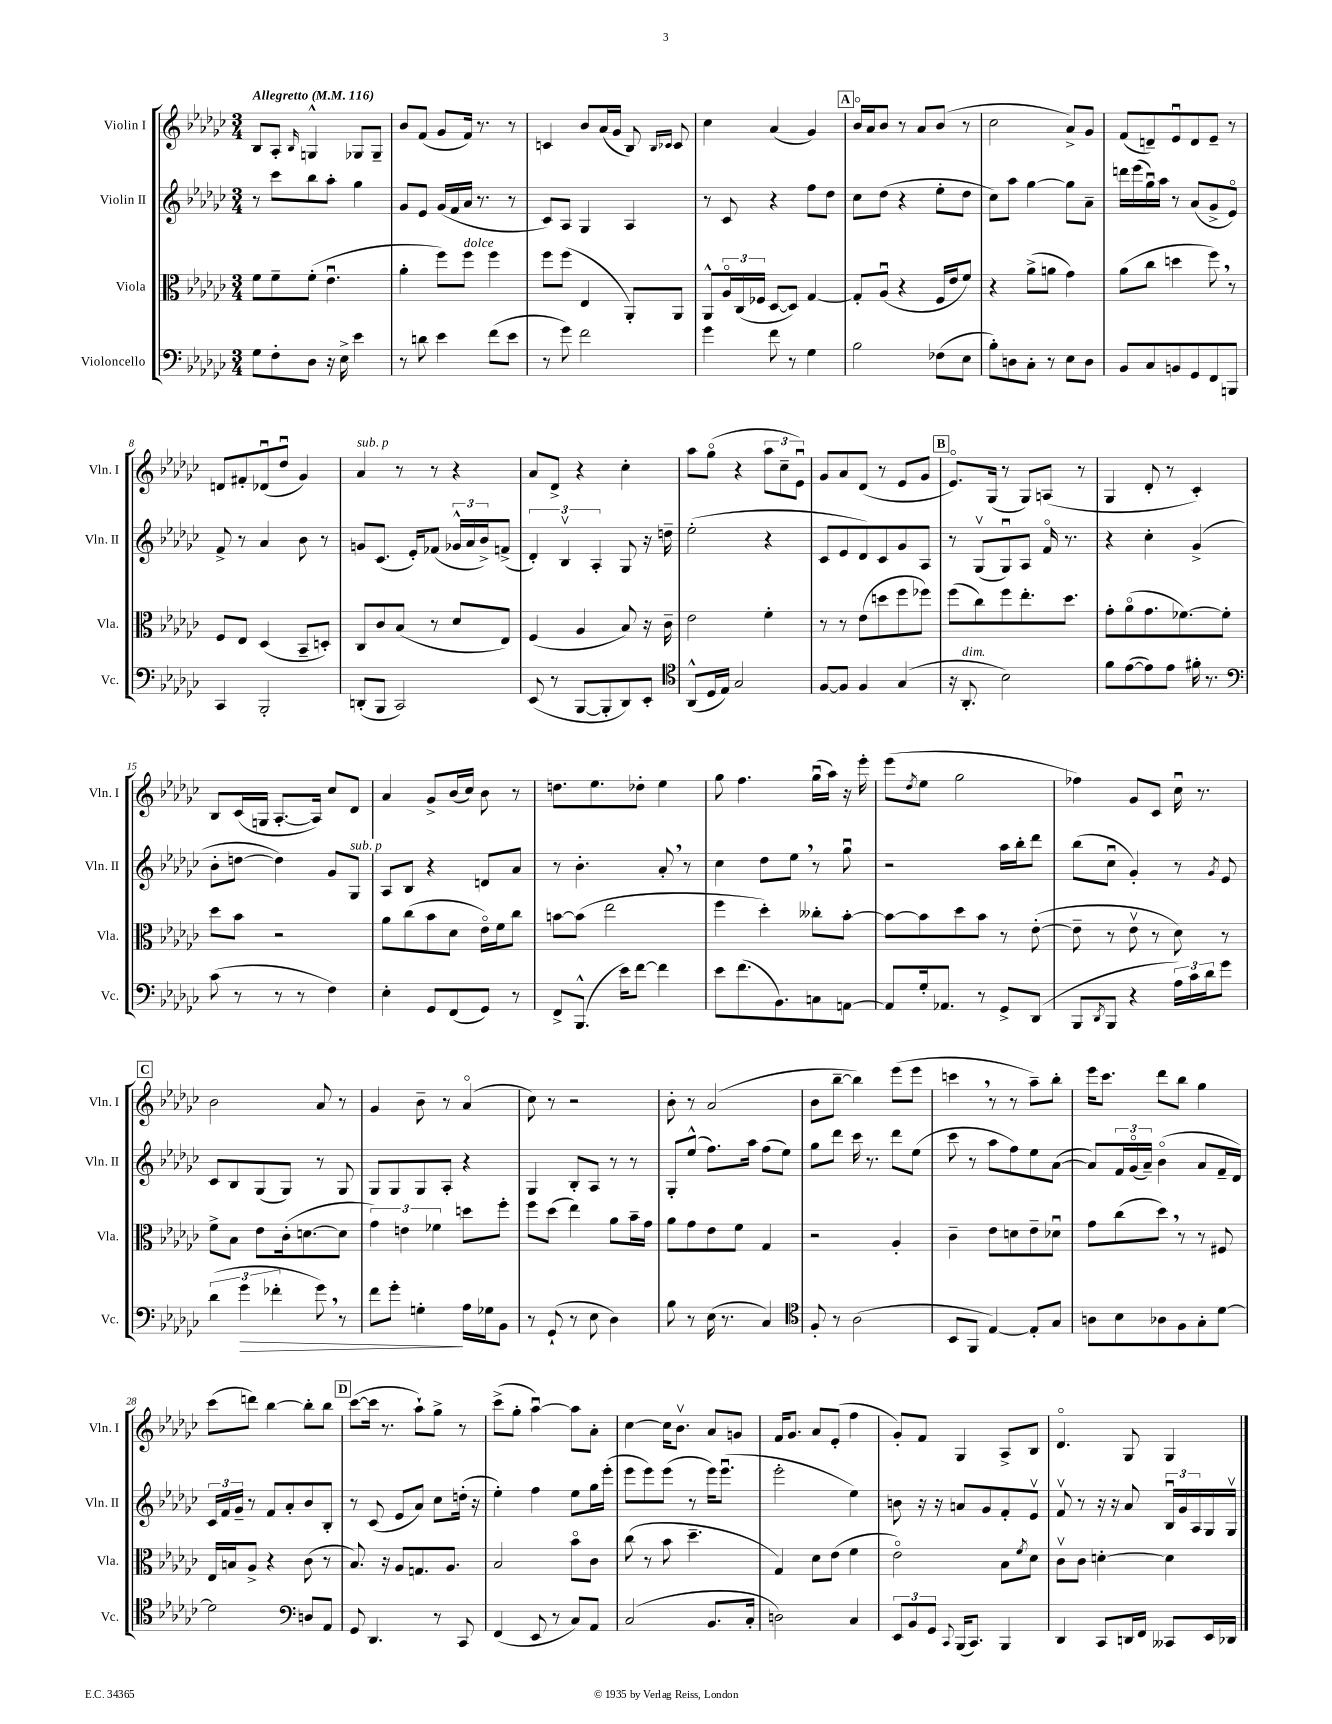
<<
\new StaffGroup <<
\new Staff = "s0" \with { instrumentName = "Violin I" shortInstrumentName = "Vln. I" } {
    \clef treble \key ges \major \numericTimeSignature \time 3/4 \tempo "Allegretto" 4 = 116
    bes8 aes8-. \grace { bes16 } g4-^ ges8 ges8-- |
    bes'8 f'8( ges'8 f'16) r8. r8 |
    c'4 bes'8 aes'16( ges'16 bes8) \grace { bes16 ces'16 } ces'8 |
    ces''4 aes'4( ges'4) |
    \mark \markup { \box "A" } bes'16\flageolet aes'16 bes'8 r8 aes'8 bes'8( r8 |
    ces''2 aes'8->) ges'8 |
    f'8( d'8--) ees'8\downbow d'8 ees'8-- r8 |
    d'8 fis'8-. des'8\downbow( des''8\downbow ges'4) |
    aes'4^\markup { \italic "sub. p" } r8 r8 r4 |
    aes'8 des'8-> r4 ces''4-. |
    aes''8 ges''8\flageolet( r4 \tuplet 3/2 { aes''8 ces''8-- ees'8\downbow) } |
    ges'8 aes'8 des'8( r8 ees'8 ges'8 |
    \mark \markup { \box "B" } ees'8.\flageolet) ges16( r8 ges8) a8( r8 |
    ges4 des'8-. r8 ces'4-.) |
    bes8 ces'16( g16 aes8.~-. aes16) ces''8 des'8 |
    aes'4 ges'8-> bes'16( ces''16) bes'8 r8 |
    d''8. ees''8. des''8-. ees''4 |
    ges''8 f''4. ges''16\downbow( aes''16) r16 ees'''16-. |
    ees'''8( \acciaccatura { des''8 } ees''8 ges''2 |
    fes''4) ges'8 ces'8 ces''16\downbow r8. |
    \mark \markup { \box "C" } bes'2 aes'8 r8 |
    ges'4 bes'8-- r8 aes'4\flageolet( |
    ces''8) r8 r2 |
    bes'8-. r8 aes'2( |
    bes'8 bes''8~-- bes''4) ees'''8( ees'''8 |
    c'''4 \breathe r8 r8 aes''8--) bes''8-. |
    ees'''16 ces'''8. des'''8 bes''8 ges''4 |
    ces'''8( d'''8) bes''4~ bes''8-. bes''8 |
    \mark \markup { \box "D" } ces'''8~( ces'''16 r8. aes''8-!) ges''8-> r8 |
    ces'''8->( ges''8-. aes''4~\downbow) aes''8 aes'8-. |
    ces''4~ ces''16 bes'8.\upbow aes'8 g'8 |
    f'16 ges'8. aes'8 ees'8-.( f''4 |
    ges'8-.) f'8 ges4 aes8-> bes8 |
    des'4.\flageolet ges8 ges4 \bar "|." |
}
\new Staff = "s1" \with { instrumentName = "Violin II" shortInstrumentName = "Vln. II" } {
    \clef treble \key ges \major \numericTimeSignature \time 3/4
    r8 ces'''8 bes''8 aes''8-. ges''4 |
    ges'8 ees'8 ges'16( f'16 aes'16 r8. r8 |
    ces'8) aes8 ges4 aes4 |
    r8 ces'8 r4 f''8 des''8 |
    \mark \markup { \box "A" } ces''8 des''8( r4 ees''8-. des''8 |
    ces''8) aes''8 ges''4~ ges''8 aes'8-- |
    d'''16 ees'''16( ges''16\downbow) aes''16 r8 aes'8( ges'8-> ees'8\flageolet) |
    f'8-> r8 aes'4 bes'8 r8 |
    g'8 ces'8.( ees'16-.) fes'8( \tuplet 3/2 { ges'16-^ aes'16 bes'16->) } f'8->( |
    \tuplet 3/2 { des'4-.) bes4\upbow aes4-. } ges8 r16 d''16-- |
    ees''2-.( r4 |
    ces'8 ees'8 des'8) ces'8 ges'8 aes8 |
    \mark \markup { \box "B" } r8 ges8\upbow( ges8\downbow) aes8 f'16\flageolet r8. |
    r4 ces''4-. ges'4->( |
    bes'8-. d''8~ d''4) ges'8 ges8^\markup { \italic "sub. p" } |
    aes8 bes8 r4 d'8 aes'8 |
    r8 bes'4.-. aes'8-. \breathe r8 |
    ces''4 des''8 ees''8 \breathe r8 ges''8\downbow |
    r2 aes''16 bes''16-. des'''8 |
    bes''8( ces''8\downbow ges'4-.) r8 \acciaccatura { ges'8 } ees'8 |
    \mark \markup { \box "C" } ces'8 bes8 ges8( ges8) r8 ges8 |
    ges8 ges8 ges8 aes8-. r4 |
    ges4 bes8-. aes8 r8 r8 |
    ges8-. ees''8-^( f''8.) aes''16 f''8( ees''8) |
    ges''8 des'''8 ces'''16 r8. des'''8 ees''8( |
    ces'''8 r8 aes''8 f''8) ees''8 aes'8~( |
    aes'8) \tuplet 3/2 { f'16 ges'16\flageolet( aes'16--) } bes'4\flageolet( aes'8 f'16-- des'16) |
    \tuplet 3/2 { ces'16 f'16 ges'16-- } r8 f'8 aes'8-. bes'8 bes8-. |
    \mark \markup { \box "D" } r8 ces'8( ees'8 aes'8) ces''8 d''16-.( r16 |
    ees''4-.) f''4 ees''8 ges''16 ees'''16-.( |
    ees'''8 ees'''8) ees'''8( r8 ees'''16) ees'''8.\downbow( |
    ees'''2-. ees''4) |
    b'8 r16 r16 a'8 ges'8 f'8-. ees'8\upbow |
    f'8\upbow r8 r16 r16 aes'8 \tuplet 3/2 { bes16\downbow ges'16 aes16 } ges16 ges16\upbow \bar "|." |
}
\new Staff = "s2" \with { instrumentName = "Viola" shortInstrumentName = "Vla." } {
    \clef alto \key ges \major \numericTimeSignature \time 3/4
    f'8 f'8-- f'8-.( ees'4.\downbow |
    aes'4-. f''8) f''8^\markup { \italic "dolce" } f''4 |
    f''8 f''8( ees4 aes,8-.) aes,8 |
    aes,8-^ \tuplet 3/2 { aes16\flageolet ces16( fes16 } des8~ des8) ges4~ |
    \mark \markup { \box "A" } ges8-. aes8\downbow( r4 f16 ees'16 f'8) |
    r4 aes'8->( a'8 ges'4) |
    aes'8( ces''8 d''4 f''8) \breathe r8 |
    f8 ees8 des4( bes,8-- d8-.) |
    ces8 ces'8 bes8( r8 des'8 ees8) |
    f4( aes4 bes8) r16 ces'16-- |
    ees'2 f'4-. |
    r8 r8 ees'8( d''8 f''8 fes''8) |
    \mark \markup { \box "B" } f''8( ces''8) f''8 ees''8.-. des''8. |
    ges'8-. aes'8\flageolet( ges'8. fes'8.~) fes'8-. |
    des''8 bes'8 r2 |
    aes'8 ces''8( bes'8 des'8 ees'16\flageolet) f'16 ces''8 |
    b'8~ b'8( ees''2 |
    f''4 des''4-.) ceses''8-. bes'8~-. |
    bes'8~ bes'8 des''8 bes'8 r8 ees'8~-.( |
    ees'8-- r8 ees'8\upbow r8 des'8) r8 |
    \mark \markup { \box "C" } f'8-> bes8 ees'8 ces'16-.( d'8.~ d'8 |
    \tuplet 3/2 { ges'4) e'4 fes'4 } d''8 f''8-. |
    f''8 des''8( ees''4) aes'8 bes'16-- ges'16 |
    aes'8 ges'8 ees'8 f'8 ges4 |
    r2 aes4-. |
    ces'4-- ees'8 d'8 ees'8-- des'8\downbow |
    ges'8 ces''8( des''8) \breathe r8 r8 fis8 |
    ees16 b16 aes8-> r4 ces'8( r8 |
    \mark \markup { \box "D" } bes8.) r16 aes8 g8. aes8. |
    bes2 bes'8\flageolet ces'8 |
    ces''8( r8 bes'8 des''4.-- |
    ges4) des'8 ees'8( f'4 |
    ees'2\flageolet) bes8 \acciaccatura { f'8 } des'8 |
    ces'8\upbow ces'8 d'4~-. d'4 \bar "|." |
}
\new Staff = "s3" \with { instrumentName = "Violoncello" shortInstrumentName = "Vc." } {
    \clef bass \key ges \major \numericTimeSignature \time 3/4
    ges8 f8-. des8 r16 ees16-> ees'4 |
    r8 d'8 ees'4 f'8( ees'8 |
    r8 ges'8) f'2 |
    ges'4 f'8 r8 ges4 |
    \mark \markup { \box "A" } bes2 fes8( ees8 |
    bes8-.) d8 ces8-. r8 ees8 d8 |
    bes,8 ces8 b,8 ges,8 f,8 b,,8 |
    ces,4 bes,,2-. |
    d,8-.( bes,,8 ces,2) |
    ees,8( r8 bes,,8~ bes,,8-. des,8) ees,8-. |
    \clef tenor aes,8-^( des16 ees16) ges2 |
    f8~ f8 f4 ges4( |
    \mark \markup { \box "B" } r16 aes,8.-.^\markup { \italic "dim." } bes2) |
    f'8 ees'8~( ees'8) ees'8 fis'16-. r8. |
    \clef bass ces'8( r8 r8 r8 f4) |
    ees4-. ges,8 f,8( ges,8) r8 |
    f,8-> bes,,8.-^( ees'16) f'8~ f'4 |
    ees'8 f'8.( bes,8.) c8 a,8~ |
    a,8 ges16-. aes,8. r8 ges,8-> des,8( |
    bes,,8 \acciaccatura { des,8 } bes,,8 r4 \tuplet 3/2 { aes16) ces'16 des'16 } ges'8 |
    \mark \markup { \box "C" } \tuplet 3/2 { des'4( ges'4\> fes'4-. } ges'8) \breathe r8 |
    f'8 ges'8-. g4-.\! aes16 ges16 bes,8 |
    r8 ges,8-!( r8 ees8 des4) |
    bes8 r8 ees16( r8. ces4) |
    \clef tenor f8-. r8 aes2( |
    bes,8 f,8 ees4~) ees8-. ges8 |
    a8 bes8 aes8 f8 ges8-. des'8~ |
    des'2 \clef bass d8 aes,8 |
    \mark \markup { \box "D" } ges,8 des,4. r8 ces,8 |
    f,4( ees,8 r8 ces8) aes,8 |
    ces2( bes,8. ces16-. |
    d2) ces4 |
    \tuplet 3/2 { ees,8 bes,8 ges,8 } \appoggiatura { ces,8 } bes,,16( ces,8.) bes,,4 |
    des,4 ces,8 d,16 f,16 ceses,8 ees,16 des,16 \bar "|." |
}
>>
>>
